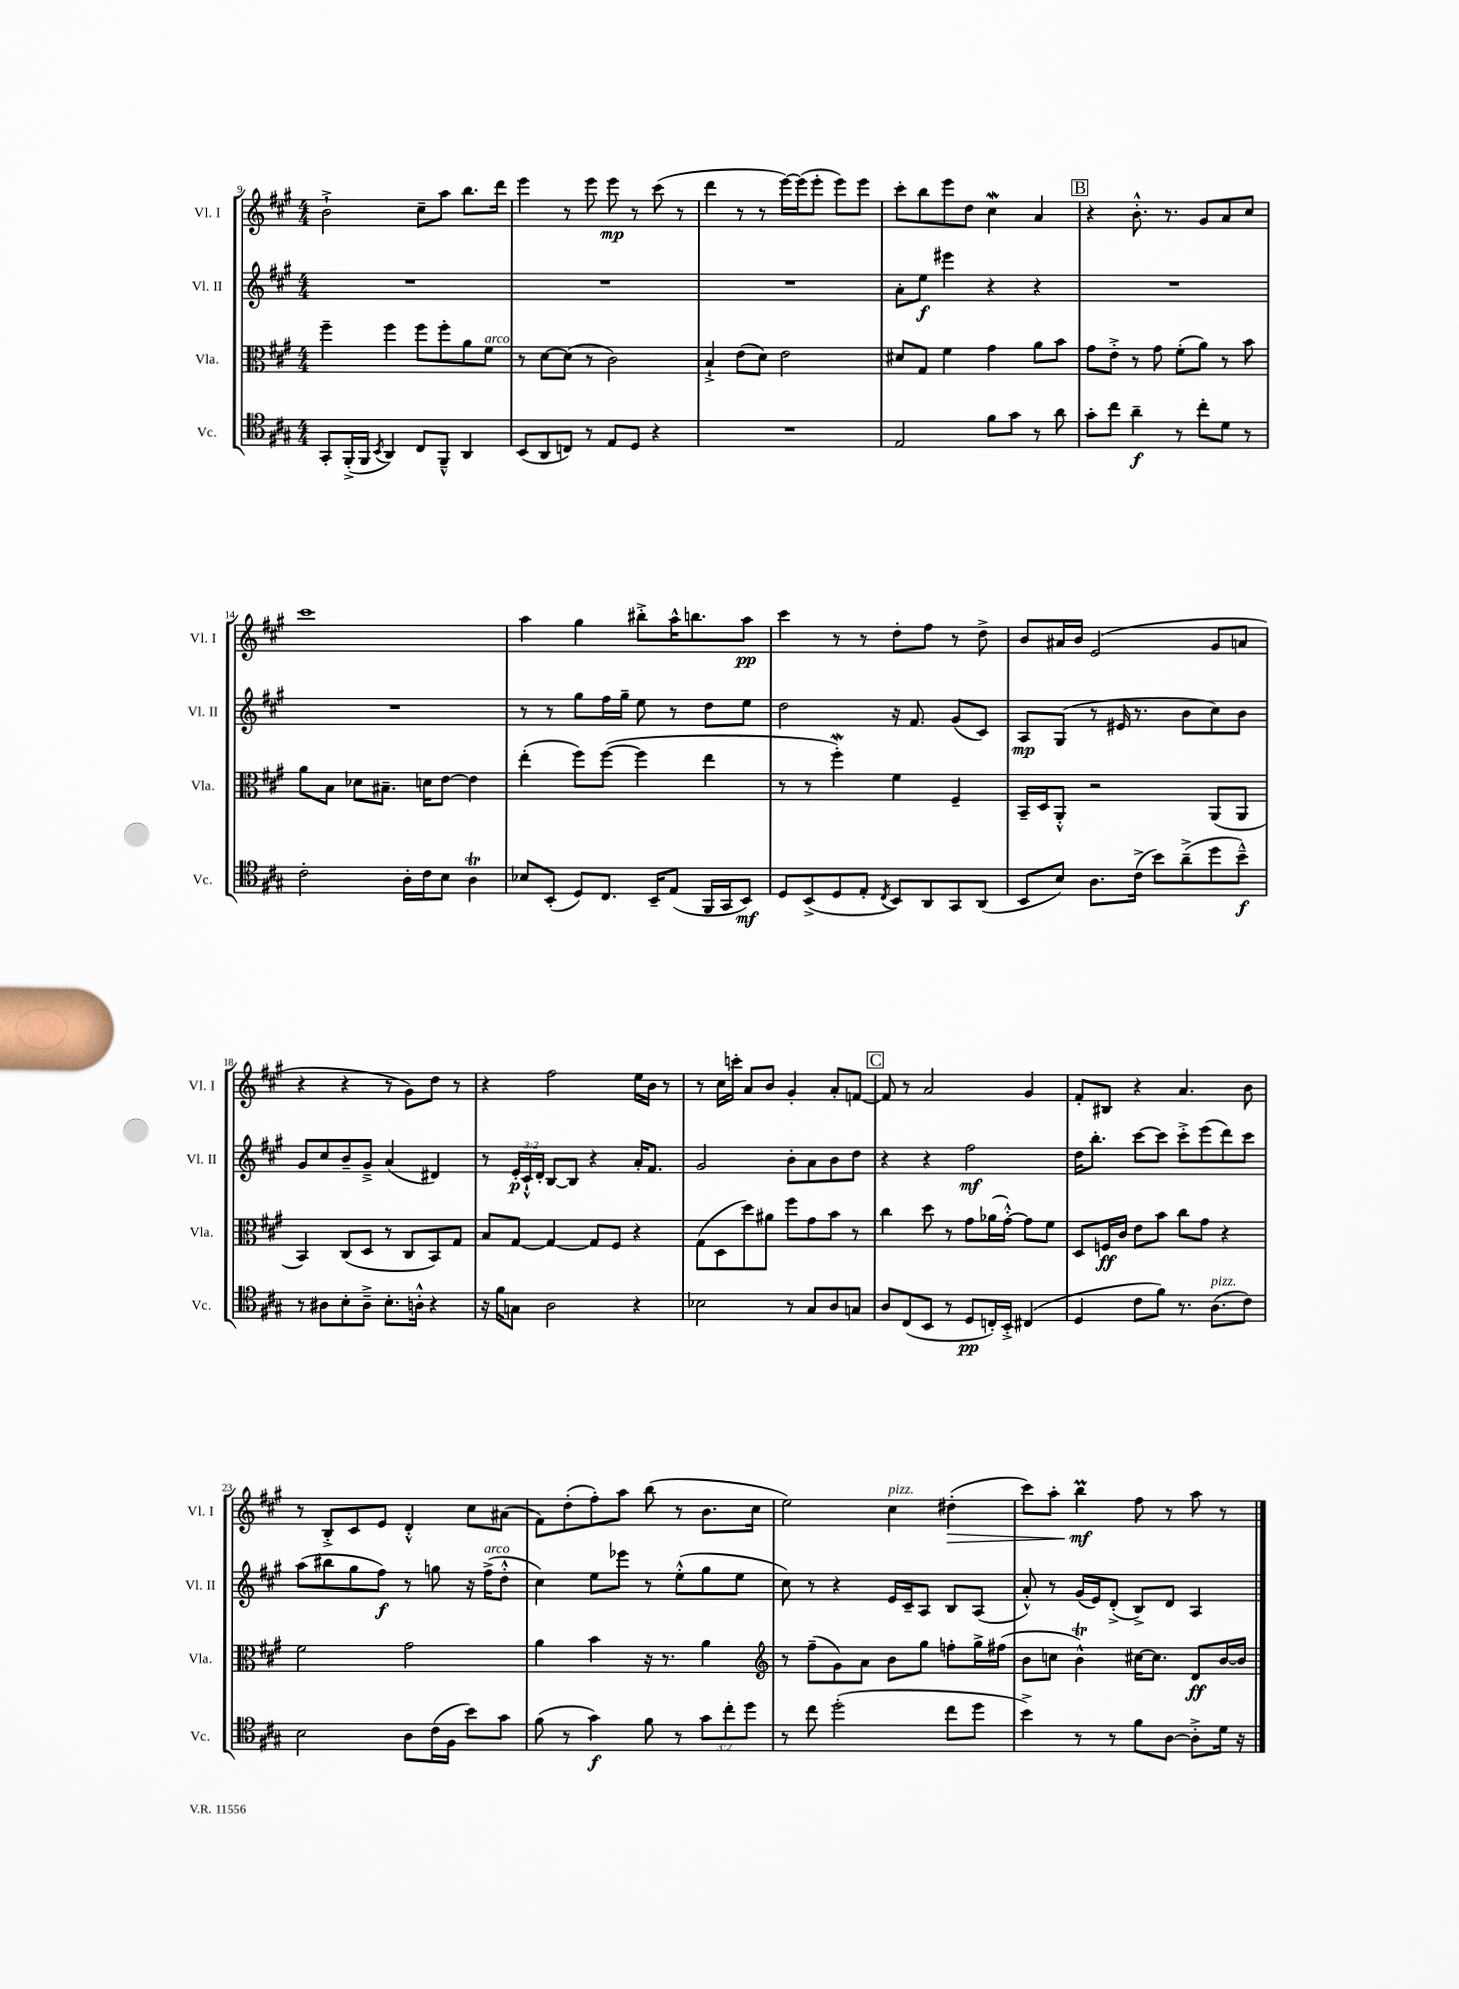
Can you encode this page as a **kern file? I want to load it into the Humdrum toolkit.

**kern	**dynam	**kern	**dynam	**kern	**dynam	**kern	**dynam
*part4	*part4	*part3	*part3	*part2	*part2	*part1	*part1
*staff4	*staff4	*staff3	*staff3	*staff2	*staff2	*staff1	*staff1
*I"Vc.	*	*I"Vla.	*	*I"Vl. II	*	*I"Vl. I	*
*I'Vc.	*	*I'Vla.	*	*I'Vl. II	*	*I'Vl. I	*
*clefC4	*	*clefC3	*	*clefG2	*	*clefG2	*
*k[f#c#g#]	*	*k[f#c#g#]	*	*k[f#c#g#]	*	*k[f#c#g#]	*
*M4/4	*	*M4/4	*	*M4/4	*	*M4/4	*
=9	=9	=9	=9	=9	=9	=9	=9
8GG#'/L	.	4ff#~\	.	1r	.	2b`^\	.
(16FF#'^/L	.	.	.	.	.	.	.
16FF#/JJ	.	.	.	.	.	.	.
8qBB/	.	.	.	.	.	.	.
4AA/)	.	4ff#\	.	.	.	.	.
8C#/L	.	8ff#\L	.	.	.	8cc#~\L	.
8FF#~^^/J	.	8ff#'\	.	.	.	8aa\J	.
4AA/	.	8a\	.	.	.	8.bb\L	.
!	!	!LO:TX:a:i:t=arco	!	!	!	!	!
.	.	8f#\J	.	.	.	.	.
.	.	.	.	.	.	16ddd\Jk	.
=10	=10	=10	=10	=10	=10	=10	=10
(8BB/L	.	8r	.	1r	.	4eee\	.
8AA/	.	[8d\L	.	.	.	.	.
8Cn/J)	.	(8d\J]	.	.	.	8r	.
8r	.	8r	.	.	.	8eee\	.
8E/L	.	2c#\)	.	.	.	8eee\	mp
8D/J	.	.	.	.	.	8r	.
4r	.	.	.	.	.	(8ccc#\	.
.	.	.	.	.	.	8r	.
=11	=11	=11	=11	=11	=11	=11	=11
1r	.	4B`^/	.	1r	.	4ddd\	.
.	.	(8e\L	.	.	.	8r	.
.	.	8d\J)	.	.	.	8r	.
.	.	2e\	.	.	.	[16eee\LL)	.
.	.	.	.	.	.	(16eee\J]	.
.	.	.	.	.	.	8eee'\J	.
.	.	.	.	.	.	8eee\L)	.
.	.	.	.	.	.	8eee\J	.
=12	=12	=12	=12	=12	=12	=12	=12
2E/	.	8d#X/L	.	8a'\L	.	8ccc#'\L	.
.	.	8G#/J	.	8ee\J	f	8bb\	.
.	.	4f#\	.	4eee#X\	.	8eee\	.
.	.	.	.	.	.	8dd\J	.
8f#\L	.	4g#\	.	4r	.	4cc#W\	.
8g#\J	.	.	.	.	.	.	.
8r	.	8a\L	.	4r	.	4a/	.
8a\	.	8b\J	.	.	.	.	.
!!LO:REH:place=s1:t=B
=13	=13	=13	=13	=13	=13	=13	=13
8g#'\L	.	8g#\L	.	1r	.	4r	.
8cc#\J	.	8e'^\J	.	.	.	.	.
4a~\	f	8r	.	.	.	8.b'^^\	.
.	.	8g#\	.	.	.	.	.
.	.	.	.	.	.	8.r	.
8r	.	(8f#'\L	.	.	.	.	.
8cc#'\L	.	8a\J)	.	.	.	8g#/L	.
8d\J	.	8r	.	.	.	8a/	.
8r	.	8b\	.	.	.	8cc#/J	.
!!LO:LB:g=z
=14	=14	=14	=14	=14	=14	=14	=14
2c#'\	.	8a\L	.	1r	.	1ccc#	.
.	.	8B\J	.	.	.	.	.
.	.	8d-X\L	.	.	.	.	.
.	.	8.B#X~\J	.	.	.	.	.
16A'\LL	.	.	.	.	.	.	.
16c#\J	.	16dn\KL	.	.	.	.	.
8B\J	.	[8e\J	.	.	.	.	.
4AT\	.	4e\]	.	.	.	.	.
=15	=15	=15	=15	=15	=15	=15	=15
8B-X/L	.	(4ee'\	.	8r	.	4aa\	.
(8BB'/J	.	.	.	8r	.	.	.
8D/L)	.	8ff#\L)	.	8gg#\L	.	4gg#\	.
8.C#/J	.	([8ff#\J	.	16ff#\L	.	.	.
.	.	.	.	16gg#~\JJ	.	.	.
.	.	4ff#\]	.	8ee\	.	8bb#X'^\L	.
16BB~/KL	.	.	.	.	.	.	.
(8E/J	.	.	.	8r	.	16aa^^\K	.
.	.	.	.	.	.	8.bbn\	.
16FF#/LL	.	4ee\	.	8dd\L	.	.	.
16GG#/J	.	.	.	.	.	.	.
8BB/J)	mf	.	.	8ee\J	.	8aa\J	pp
=16	=16	=16	=16	=16	=16	=16	=16
8D/L	.	8r	.	2dd\	.	4ccc#\	.
(8BB^/	.	8r	.	.	.	.	.
8D/	.	4ff#W'\)	.	.	.	8r	.
8E'/J	.	.	.	.	.	8r	.
8qC#/	.	.	.	.	.	.	.
8BB/L)	.	4f#\	.	16r	.	8dd'\L	.
.	.	.	.	8.f#/	.	.	.
8AA/	.	.	.	.	.	8ff#\J	.
8GG#/	.	4F#~/	.	(8g#/L	.	8r	.
(8AA/J	.	.	.	8c#/J)	.	8dd^\	.
=17	=17	=17	=17	=17	=17	=17	=17
8BB/L	.	16BB~/LL	.	8A/L	mp	8b/L	.
.	.	16D/J	.	.	.	.	.
8B/J)	.	8AA'^^/J	.	(8G#/J	.	16a#X/L	.
.	.	.	.	.	.	16b/JJ	.
8.A\L	.	2r	.	8r	.	(2e/	.
.	.	.	.	16e#X/	.	.	.
(16c#^\Jk	.	.	.	8.r	.	.	.
8b\L)	.	.	.	.	.	.	.
(8a~^\	.	.	.	8b\L	.	.	.
8dd\	.	(8AA/L	.	8cc#\)	.	8g#/L	.
8b~^^\J)	f	8AA/J	.	8b\J	.	8an/J	.
!!LO:LB:g=z
=18	=18	=18	=18	=18	=18	=18	=18
8r	.	4BB/)	.	8g#/L	.	4r	.
8A#X\L	.	.	.	8cc#/	.	.	.
8B'\	.	(8C#/L	.	8b~/	.	4r	.
8A#~^\J	.	8D/J	.	8g#~^/J	.	.	.
8.B'\L	.	8r	.	(4a/	.	8r	.
.	.	8C#/L	.	.	.	8g#\L)	.
16An'^^\Jk	.	.	.	.	.	.	.
4r	.	8BB/)	.	4d#X/)	.	8dd\J	.
.	.	8G#/J	.	.	.	8r	.
=19	=19	=19	=19	=19	=19	=19	=19
16r	.	8B/L	.	8r	.	4r	.
16f#\KL	.	.	.	.	.	.	.
8Gn\J	.	[8G#/J	.	24e'/LL	p	.	.
.	.	.	.	24c#`^^/	.	.	.
.	.	.	.	24d'/JJ	.	.	.
2A\	.	4G#/_	.	[8B/L	.	2ff#\	.
.	.	.	.	8B/J]	.	.	.
.	.	8G#/L]	.	4r	.	.	.
.	.	8F#/J	.	.	.	.	.
4r	.	4r	.	16a'/KL	.	16ee\LL	.
.	.	.	.	8.f#/J	.	16b\JJ	.
.	.	.	.	.	.	8r	.
=20	=20	=20	=20	=20	=20	=20	=20
2B-X\	.	(8G#\L	.	2g#/	.	8r	.
.	.	8D\	.	.	.	16cc#\LL	.
.	.	.	.	.	.	16cccn'\JJ	.
.	.	8dd\)	.	.	.	8a/L	.
.	.	8a#X\J	.	.	.	8b/J	.
8r	.	8ff#\L	.	8b'\L	.	4g#'/	.
8G#/L	.	8g#\	.	8a\	.	.	.
8A/	.	8b\J	.	8b\	.	8a'/L	.
8Gn/J	.	8r	.	8dd\J	.	[8fn/J	.
!!LO:REH:place=s1:t=C
=21	=21	=21	=21	=21	=21	=21	=21
8A/L	.	4cc#\	.	4r	.	8f/]	.
(8C#/	.	.	.	.	.	8r	.
8BB/J	.	8dd\	.	4r	.	2a/	.
8r	.	8r	.	.	.	.	.
8D/L	pp	8g#\L	.	2ff#\	mf	.	.
16Cn'/L)	.	(16a-X\L	.	.	.	.	.
16BB'^/JJ	.	[16g#'^^\JJ)	.	.	.	.	.
(4C#X/	.	8g#\L]	.	.	.	4g#/	.
.	.	8f#\J	.	.	.	.	.
=22	=22	=22	=22	=22	=22	=22	=22
4D/	.	8D/L	.	16dd\KL	.	8f#'/L	.
.	.	.	.	8.bb'\J	.	.	.
.	.	16Fn/L	ff	.	.	8B#X/J	.
.	.	16c#/JJ	.	.	.	.	.
8c#\L	.	8e\L	.	[8ccc#\L	.	4r	.
8f#\J)	.	8b\J	.	8ccc#\J]	.	.	.
8.r	.	8cc#\L	.	8ccc#'^\L	.	4.a/	.
.	.	8g#\J	.	(8eee\	.	.	.
!LO:TX:a:i:t=pizz.	!	!	!	!	!	!	!
(8.A\L	.	.	.	.	.	.	.
.	.	4r	.	8ddd\)	.	.	.
8c#\J)	.	.	.	8ccc#\J	.	8b\	.
!!LO:LB:g=z
=23	=23	=23	=23	=23	=23	=23	=23
2B\	.	2f#\	.	(8aa\L	.	8r	.
.	.	.	.	8bb#X\	.	8B'^/L	.
.	.	.	.	8gg#\	.	8c#/	.
.	.	.	.	8ff#\J)	f	8e/J	.
8A\L	.	2g#\	.	8r	.	4d'^^/	.
(16c#\L	.	.	.	8ggn\	.	.	.
16F#\JJ	.	.	.	.	.	.	.
8b\L)	.	.	.	16r	.	8cc#\L	.
!	!	!	!	!LO:TX:a:i:t=arco	!	!	!
.	.	.	.	(16ff#^\KL	.	.	.
8g#\J	.	.	.	8dd'^^\J	.	(8a#X\J	.
=24	=24	=24	=24	=24	=24	=24	=24
(8f#\	.	4a\	.	4cc#\)	.	8f#\L)	.
8r	.	.	.	.	.	(8dd'\	.
4g#\)	f	4b\	.	8ee\L	.	8ff#'\)	.
.	.	.	.	8eee-X\J	.	8aa\J	.
8f#\	.	16r	.	8r	.	(8bb\	.
.	.	8.r	.	.	.	.	.
8r	.	.	.	(8ee'^^\L	.	8r	.
12g#\L	.	4a\	.	8gg#\	.	8.b\L	.
12cc#'\	.	.	.	.	.	.	.
.	.	.	.	8ee\J	.	.	.
12dd\J	.	.	.	.	.	.	.
.	.	.	.	.	.	16cc#\Jk	.
=25	=25	=25	=25	=25	=25	=25	=25
*	*	*clefG2	*	*	*	*	*
8r	.	8r	.	8cc#\)	.	2ee\)	.
8cc#\	.	(8ff#~\L	.	8r	.	.	.
(2dd'\	.	8g#\)	.	4r	.	.	.
.	.	8a\J	.	.	.	.	.
!	!	!	!	!	!	!LO:TX:a:i:t=pizz.	!
.	.	8b\L	.	16e/LL	.	4cc#\	.
.	.	.	.	16c#~/J	.	.	.
.	.	8gg#\J	.	8A/J	.	.	.
!	!	!	!	!	!	!	!LO:HP:b
8cc#\L	.	8ffn'\L	.	8B/L	.	(4dd#X'\	>
8dd\J	.	16gg#^\L	.	(8A/J	.	.	.
.	.	(16ff#X\JJ	.	.	.	.	.
=26	=26	=26	=26	=26	=26	=26	=26
4b^\)	.	8b\L	.	8a'^^/)	.	8ccc#\L)	.
.	.	8ccn\J	.	8r	.	8aa'\J	.
8r	.	4bT^^\)	.	(16g#/LL	.	4bbM\	mf
.	.	.	.	16e/J)	.	.	.
8r	.	.	.	(8d'^/J	.	.	.
8f#\L	.	[16cc#X\KL	.	8B^/L)	.	8ff#\	]
.	.	8.cc#\J]	.	.	.	.	.
[8A\J	.	.	.	8d/J	.	8r	.
8A'^\L]	.	8d/L	ff	4A/	.	8aa\	.
16d\Jk	.	[16b/L	.	.	.	8r	.
16r	.	16b/JJ]	.	.	.	.	.
==	==	==	==	==	==	==	==
*-	*-	*-	*-	*-	*-	*-	*-
